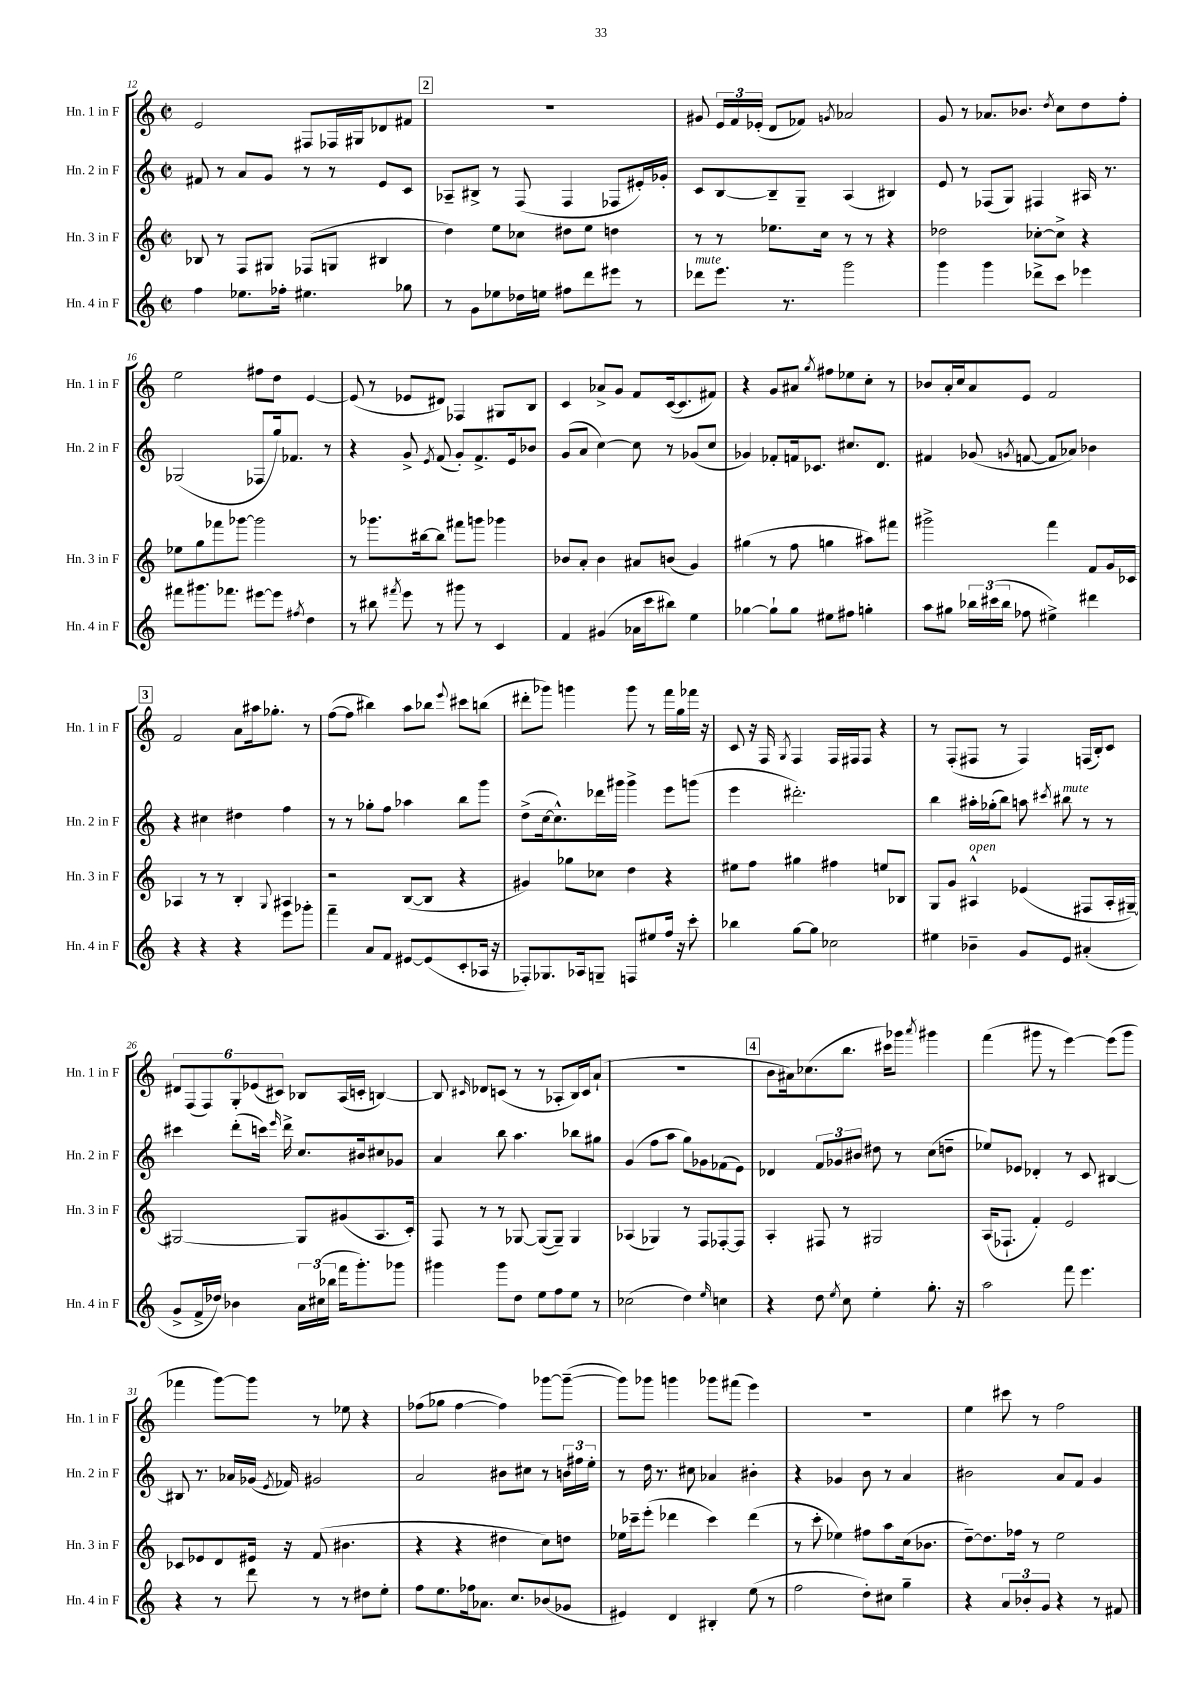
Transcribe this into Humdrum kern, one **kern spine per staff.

**kern	**kern	**kern	**kern
*part4	*part3	*part2	*part1
*staff4	*staff3	*staff2	*staff1
*I"Hn. 4 in F	*I"Hn. 3 in F	*I"Hn. 2 in F	*I"Hn. 1 in F
*I'Hn. 4 in F	*I'Hn. 3 in F	*I'Hn. 2 in F	*I'Hn. 1 in F
*clefG2	*clefG2	*clefG2	*clefG2
*k[]	*k[]	*k[]	*k[]
*M2/2	*M2/2	*M2/2	*M2/2
*met(c|)	*met(c|)	*met(c|)	*met(c|)
=12	=12	=12	=12
4ff\	8B-X/	8f#X/	2e/
.	8r	8r	.
8.ee-X\L	8F/L	8a/L	.
.	8G#X/J	8g/J	.
16ff-X'\Jk	.	.	.
4.ee#X\	(8F-X/L	8r	8F#X/L
.	8Gn/J	8r	16F-X/L
.	.	.	16G#X/J
.	4B#X/	8e/L	8d-X/
8gg-X\	.	8c/J	8f#X/J
!!LO:REH:place=s1:t=2
=13	=13	=13	=13
8r	4dd\)	8A-X~/L	1r
8g\L	.	8B#X^/J	.
8ee-X\	8ee\L	8r	.
16dd-X\L	8cc-X\J	(8F/	.
16een\JJ	.	.	.
8ff#X\L	8dd#X\L	4F/	.
8ddd\	8ee\J	.	.
8eee#X\J	4ddn\	8F-X/L	.
8r	.	16e#X'/L)	.
.	.	16g-X'/JJ	.
=14	=14	=14	=14
!LO:TX:a:i:t=mute	!	!	!
8ddd-X\L	8r	8c/L	8g#X/
8.eee\J	8r	[8B/	24e/LL
.	.	.	24f/
.	.	.	(24e-X'/JJ
.	8.ee-X\L	8B~/]	8d/L
8.r	.	.	.
.	.	8G~/J	8f-X/J)
.	16cc\Jk	.	.
.	.	.	8qgn/
2ggg\	8r	(4A/	2a-X/
.	8r	.	.
.	4r	4B#X/)	.
=15	=15	=15	=15
4ggg\	2dd-X\	8e/	8g/
.	.	8r	8r
4ggg\	.	(8F-X/L	8.a-X/L
.	.	8G/J)	.
.	.	.	8.b-X/J
8ddd-X^\L	[8cc-X'\L	4F#X/	.
.	.	.	8qdd/
8ccc\J	8cc-^\J]	.	8cc\L
4eee-X\	4r	16A#X/	8dd\
.	.	8.r	.
.	.	.	8ff'\J
!!LO:LB:g=z
=16	=16	=16	=16
8fff#X\L	8ee-X\L	(2G-X/	2ee\
8.ggg#X\	8gg\	.	.
.	8fff-X\	.	.
8.fff-X\J	.	.	.
.	[8ggg-X\J	.	.
[8eee#X\L	2ggg-\]	8F-X/L	8ff#X\L
8eee#\J]	.	16gg/k)	8dd\J
.	.	8.f-X/J	.
8qff#X/	.	.	.
4dd\	.	.	[4e/
.	.	8r	.
=17	=17	=17	=17
8r	8r	4r	(8e/]
8bb#X\	8.ggg-X\L	.	8r
8qfff#X/	.	.	.
8eee\	.	8g^/	8e-X/L
.	[16bb#X\k	.	.
.	.	8qe/	.
8r	8bb#\J]	(8f/	8d#X/J)
8ggg#X\	8fff#X\L	8g'/L)	4F-X/
8r	8gggn\J	8.f^/	.
4c/	4ggg-X\	.	8G#X/L
.	.	16e/k	.
.	.	8b-X/J	8B/J
=18	=18	=18	=18
4f/	8b-X/L	(8g/L	4c/
.	8a'/J	8a/J	.
(4g#X/	4b-\	[4cc\)	8a-X^/L
.	.	.	8g/J
16a-X\LL	8a#X/L	8cc\]	8f/L
16ccc\J	.	.	.
8bb#X\J)	(8bn/J	8r	([16c/k
.	.	.	8.c/]
4ee\	4g/)	(8g-X/L	.
.	.	8cc/J	8f#X/J)
=19	=19	=19	=19
[4gg-X\	(4gg#X\	4g-X/)	4r
8gg-`\L]	8r	8f-X'/L	8g/L
8gg-\J	8ff\	16fn/k	8a#X/J
.	.	8.c-X/J	.
.	.	.	8qgg/
8ee#X\L	4ggn\	.	8ff#X\L
8ff#X\J	.	8.cc#X/L	8ee-X\
4ggn'\	8aa#X\L)	.	8cc'\J
.	.	8.d/J	.
.	8fff#X\J	.	8r
=20	=20	=20	=20
8aa\L	2ggg#X^\	4f#X/	8b-X/L
8gg#X\J	.	.	16a'/L
.	.	.	16cc/J
24bb-X\LL	.	(8g-X/	8a/
(24ccc#X\	.	.	.
24bb-\JJ	.	.	.
.	.	8qgn/	.
8ff-X\	.	[8fn/	8e/J
4ee#X^\)	4fff\	8f/L]	2f/
.	.	8a-X/J)	.
4ddd#X\	8f/L	4b-X\	.
.	16g/L	.	.
.	16c-X/JJ	.	.
!!LO:LB:g=z
!!LO:REH:place=s1:t=3
=21	=21	=21	=21
4r	4A-X/	4r	2f/
4r	8r	4cc#X\	.
.	8r	.	.
4r	4B'/	4dd#X\	8a\L
.	.	.	16aa#X\k
.	.	.	8.gg-X'\J
.	8qqG/	.	.
8eee\L	4A#X/	4ff\	.
8ggg-X'\J	.	.	8r
=22	=22	=22	=22
4fff~\	2r	8r	([8ff\L
.	.	8r	8ff\J]
8a/L	.	8gg-X'\L	4bb#X\)
8f/J	.	8ff\J	.
[8e#X/L	([8B/L	4aa-X\	8aa\L
(8e#/]	8B/J]	.	8bb-X\J
.	.	.	8qqeee/
8c'/	4r	8bb\L	8ccc#X\L
16A-X/Jk	.	8ggg\J	(8bbn\J
16r	.	.	.
=23	=23	=23	=23
8F-X'/L)	4g#X/)	(8dd^\L	8ddd#X'\L
8.G-X/	.	[16cc\k	8ggg-X\J)
.	.	8.cc^^\])	.
.	8gg-X\L	.	4gggn\
16A-X/k	.	.	.
8Gn~/J	8cc-X\J	16ddd-X\L	.
.	.	16ggg#X\JJ	.
8Fn/L	4dd\	4ggg#^\	8ggg\
8ee#X/	.	.	8r
16ff/Jk	4r	8eee\L	16fff\LL
16r	.	.	16gg\
8ccc'\	.	(8gggn\J	16fff-X\JJ
.	.	.	16r
=24	=24	=24	=24
4bb-X\	8ee#X\L	4eee\	8c/
.	8ff\J	.	16r
.	.	.	16F/
.	.	.	8qG/
[8gg\L	4gg#X\	2.ddd#X'\)	4F/
8gg\J]	.	.	.
2cc-X\	4ff#X\	.	16F/LL
.	.	.	16F#X/J
.	.	.	8F#/J
.	8een/L	.	4r
.	8B-X/J	.	.
=25	=25	=25	=25
4ee#X\	8G/L	4bb\	8r
.	8g/J	.	(8F'/L
!	!LO:TX:a:i:t=open	!	!
4b-X~\	4A#X^^/	16aa#X'\LL	8F#X/J
.	.	(16gg-X'\J	.
.	.	8bb\J)	8r
8g/L	(4e-X/	8aan\	4F#/)
.	.	8qccc#X/	.
!	!	!LO:TX:a:i:t=mute	!
8e/J	.	8bb#X\	.
(4a#X'/	8F#X/L	8r	(16Fn/LL
.	.	.	16B'/J)
.	16A#'/L	8r	8c/J
.	[16G#X~/JJ)	.	.
!!LO:LB:g=z
=26	=26	=26	=26
8g^/L	2G#X/_	4ccc#X\	12d#X/L
.	.	.	(12F/
16f^/L	.	.	.
.	.	.	12F/)
16dd-X/JJ)	.	.	.
4b-X\	.	(8ddd'\L	12G'/
.	.	.	(12e-X/
.	.	16cccn\Jk)	.
.	.	.	12c#X/J)
.	.	16qqeee/	.
.	.	16ddd^\	.
24a\LL	8G#/L]	8.cc/L	8B-X/L
(24cc#X\	.	.	.
24bb-X\JJ	.	.	.
16fff\KL	(8g#X/	.	(16A/L
8.ggg'\)	.	16b#X/k	16cn'/JJ
.	8.A/	8cc#X/	[4Bn/)
8ggg-X\J	.	8g-X/J	.
.	16c'/Jk)	.	.
=27	=27	=27	=27
4ggg#X\	8F/	4a/	8B/]
.	.	.	16qqc#X/
.	8r	.	8d-X/L
8ggg#\L	8r	8bb\	(8cn/J
8dd\J	[8G-X/	4.aa\	8r
8ee\L	(8G-/L_	.	8r
8ff\	8G-~/J])	.	8A-X'/L
8ee\J	4G-/	8bb-X\L	16B/L)
.	.	.	16c/J
8r	.	8gg#X\J	(8a`/J
=28	=28	=28	=28
(2cc-X\	(4A-X/	(4g/	1r
.	4G-X/)	8ff\L	.
.	.	8aa\J	.
4dd\)	8r	8gg\L)	.
.	8F/L	8g-X\	.
16qqee/	.	.	.
4ccn\	[8F-X'/	(8f-X\	.
.	8F-/J]	8e\J)	.
!!LO:REH:place=s1:t=4
=29	=29	=29	=29
4r	4A'/	4d-X/	8b\L
.	.	.	16a#X\k)
.	.	.	(8.cc-X\
8dd\	8F#X/	12f/L	.
.	.	12g-X/	.
8qee/	.	.	.
8cc\	8r	.	8.bb\J
.	.	12b#X/J	.
4ee'\	2G#X/	8dd#X\	.
.	.	.	16ccc#X\KL)
.	.	8r	8ggg-X\J
.	.	.	8qaaa/
8.gg'\	.	(8cc\L	4ggg#X\
.	.	8ddn~\J	.
16r	.	.	.
=30	=30	=30	=30
2aa\	(16A/KL	8ee-X/L)	(4fff\
.	8.F-X`/J	.	.
.	.	8e-X/J	.
.	4f'/)	4d-X'/	8ggg#X\
.	.	.	8r
8fff\	2e/	8r	[4eee\)
4.eee\	.	8c/	.
.	.	[4B#X/	(8eee\L]
.	.	.	8ggg#\J
!!LO:LB:g=z
=31	=31	=31	=31
4r	8c-X/L	8B#X/]	4fff-X\
.	8e-X/	8.r	.
8r	8d/	.	[8ggg\L)
.	.	16a-X/LL	.
8ddd\	16e#X/Jk	(16g-X/JJ	8ggg\J]
.	.	8qe/	.
.	16r	16f-X/)	.
8r	(8f/	2g#X/	8r
8r	4.b#X\	.	8ee-X\
8dd#X\L	.	.	4r
8ee'\J	.	.	.
=32	=32	=32	=32
8ff\L	4r	2a/	(8ff-X\L
8.ee\	.	.	8gg-X\J
.	4r	.	[4ff-\
16ff-X\k	.	.	.
8.a-X\J	.	.	.
.	4dd#X\	8b#X\L	4ff-\])
8.cc/L	.	.	.
.	.	8cc#X\J	.
(8b-X/	8cc\L)	8r	[8ggg-X\L
8g-X/J	8ddn\J	24bn\LL	(8ggg-~\J_
.	.	24ff#X\	.
.	.	24ee'\JJ	.
=33	=33	=33	=33
4e#X/)	16ee-X\LL	8r	8ggg-\L])
.	16ccc-X~\J	.	.
.	(8eee'\J	16dd\	8ggg-X\J
.	.	8.r	.
4d/	4ddd-X\	.	4gggn\
.	.	8cc#X\	.
4B#X'/	4ccc-\)	4a-X/	8ggg-X\L
.	.	.	(8fff#X\J
(8ee\	(4ddd-\	4b#X'\	4eee\)
8r	.	.	.
=34	=34	=34	=34
2ff\	8r	4r	1r
.	8ccc'\	.	.
.	4ee-X\)	4g-X/	.
8dd'\L)	8ff#X\L	8b\	.
8cc#X\J	8aa\	8r	.
4gg~\	(16cc\k	4a/	.
.	8.b-X\J	.	.
=35	=35	=35	=35
4r	[8dd~\L)	2b#X\	4ee\
.	8.dd\]	.	.
12a/L	.	.	8ccc#X\
.	16ff-X\Jk	.	.
12b-X'/	.	.	.
.	8r	.	8r
12g/J	.	.	.
4r	2ee\	8a/L	2ff\
.	.	8f/J	.
8r	.	4g/	.
8f#X/	.	.	.
==	==	==	==
*-	*-	*-	*-
